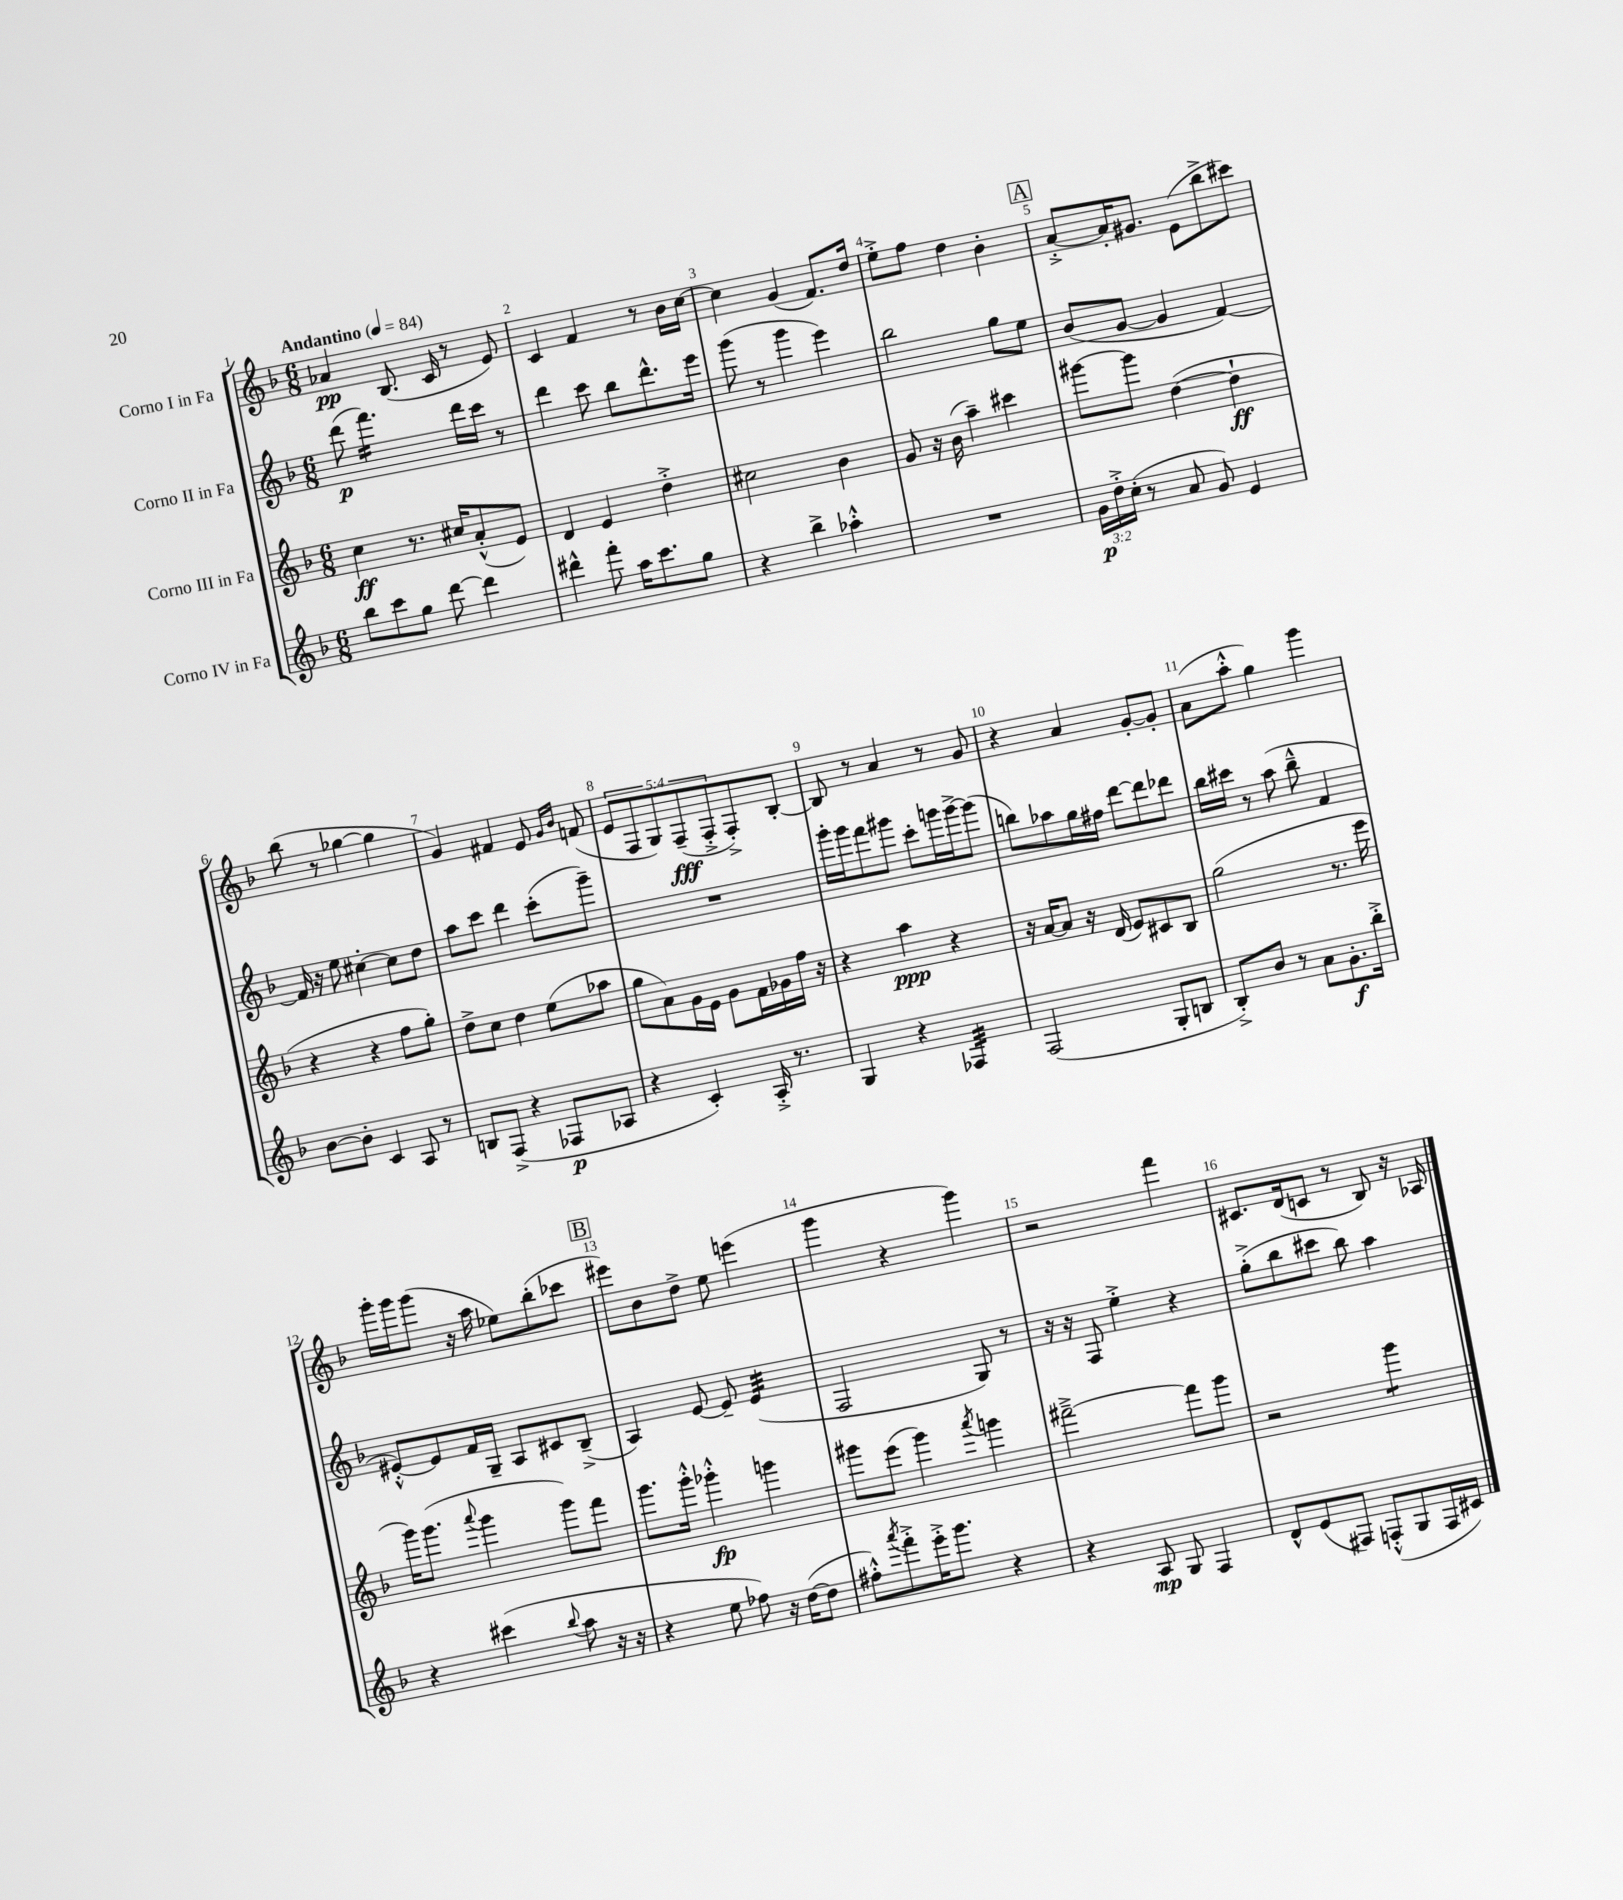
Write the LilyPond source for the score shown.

<<
\new StaffGroup <<
\new Staff = "s0" \with { instrumentName = "Corno I in Fa" } {
    \clef treble \key f \major \numericTimeSignature \time 6/8 \override Staff.TupletNumber.text = #tuplet-number::calc-fraction-text \tempo "Andantino" 4 = 84
    aes'4\pp bes8.( c'16 r8 e'8) |
    c'4 f'4 r8 bes'16 c''16~ |
    c''4 g'4( f'8.) d''16 |
    e''8-.-> f''8 d''4 bes'4-. |
    \mark \markup { \box "A" } a'8~-.-> a'16-. gis'8. e'8( bes''8-> cis'''8) |
    bes''8( r8 ges''4~ ges''4 |
    g'4) fis'4 e'8 \grace { g'16 bes'16 } f'8( |
    \tuplet 5/4 { e'8 f8 g8) f8--\fff( f8-.-> } f8-.->) bes8~-. |
    bes8 r8 a'4 r8 g'8 |
    r4 a'4 g'8~-. g'8-. |
    a'8( a''8-.-^ g''4) g'''4 |
    g'''16-. g'''16 g'''8( r16 a''16 ees''8) bes''8-.( ces'''8 |
    \mark \markup { \box "B" } eis'''8) bes'8 d''8-> e''8 e'''4( |
    g'''4 r4 g'''4) |
    r2 f'''4 |
    cis'8. d'16( c'8 r8 bes8) r16 aes16 \bar "|." |
}
\new Staff = "s1" \with { instrumentName = "Corno II in Fa" } {
    \clef treble \key f \major \numericTimeSignature \time 6/8
    d'''8\p( f'''4.:16) d'''16 c'''16 r8 |
    d'''4 c'''8 bes''8 d'''8.-^ e'''16 |
    g'''8( r8 g'''4 e'''4) |
    bes''2 g''8 e''8 |
    \mark \markup { \box "A" } bes'8( g'8~ g'4 f'4~) |
    f'16 r16 e''8 cis''4~-. cis''8 d''8 |
    a''8 c'''8 d'''4 c'''8-.( g'''8--) |
    R2. |
    g'''16-. g'''16 f'''8 gis'''8 c'''8-. g'''16 g'''16~-> g'''8( |
    b''8) aes''8 g''16 fis''16 d'''8~ d'''8 des'''8 |
    bes''16 cis'''16 r8 a''8( bes''8---^ f'4 |
    eis'8~-.-^) eis'8 f'16 g16-- a8 cis'8 bes8--->( |
    \mark \markup { \box "B" } a4) e'8~ e'8-- e'4:32( |
    f2 g8) r8 |
    r16 r16 f8 e''4-.-> r4 |
    g''8-.->( bes''8 cis'''8 bes''8) a''4 \bar "|." |
}
\new Staff = "s2" \with { instrumentName = "Corno III in Fa" } {
    \clef treble \key f \major \numericTimeSignature \time 6/8
    c''4\ff r8. cis''16 a'8-.-^( e'8) |
    d'4 e'4 d''4-.-> |
    cis''2 bes'4 |
    g'8 r16 bes'16( a''4--) cis'''4 |
    \mark \markup { \box "A" } gis'''8~ gis'''8 d''4~( d''4-!\ff |
    r4 r4 f''8 g''8-.) |
    d''8-> c''8 d''4 e''8( aes''8 |
    g''8 a'8) g'16 e'16 g'8 f'16 ges'16 f''16 r16 |
    r4 a''4\ppp r4 |
    r16 a'16~ a'8 r16 d'16( e'8) cis'8 bes8 |
    g''2( r8. e'''16 |
    g'''16) g'''8.( \appoggiatura { a'''8 } g'''4 g'''8) f'''8 |
    \mark \markup { \box "B" } g'''8. g'''16-.-^ ges'''4-.-^\fp g'''4 |
    gis'''8 e'''8( gis'''4) \acciaccatura { a'''8 } g'''4 |
    fis'''2~---> fis'''8 g'''8 |
    r2 g'''4:8 \bar "|." |
}
\new Staff = "s3" \with { instrumentName = "Corno IV in Fa" } {
    \clef treble \key f \major \numericTimeSignature \time 6/8 \override Staff.TupletNumber.text = #tuplet-number::calc-fraction-text
    bes''8 c'''8 g''8 d'''8~ d'''4 |
    dis'''4-^ f'''8-. a''16 c'''8. g''8 |
    r4 bes''4-> aes''4-.-^ |
    R2. |
    \mark \markup { \box "A" } \tuplet 3/2 { g'16\p d''16-.-> c''16-.( } r8 a'8 g'8) e'4 |
    bes'8~ bes'8-. c'4 a8 r8 |
    b8 f8->( r4 fes8\p aes8 |
    r4 c'4-.) a16-.-> r8. |
    g4 r4 fes4:32 |
    f2( g8-. b8 |
    bes8-.->) bes'8 r8 a'8 g'8.-.\f bes''16-.-> |
    r4 cis'''4( \appoggiatura { bes''8 } a''8 r16 r16 |
    \mark \markup { \box "B" } r4 e''8 fes''8) r16 d''16~( d''8 |
    fis''8-.-^) \acciaccatura { a'''8 } f'''8-.-> e'''16-.-> g'''8. r4 |
    r4 a8\mp g8 f4 |
    d'8-^ e'8( fis8) f8-.-^( g8 f16 cis'16) \bar "|." |
}
>>
>>
\layout { \context { \Score \override BarNumber.break-visibility = ##(#f #t #t) barNumberVisibility = #all-bar-numbers-visible } }
